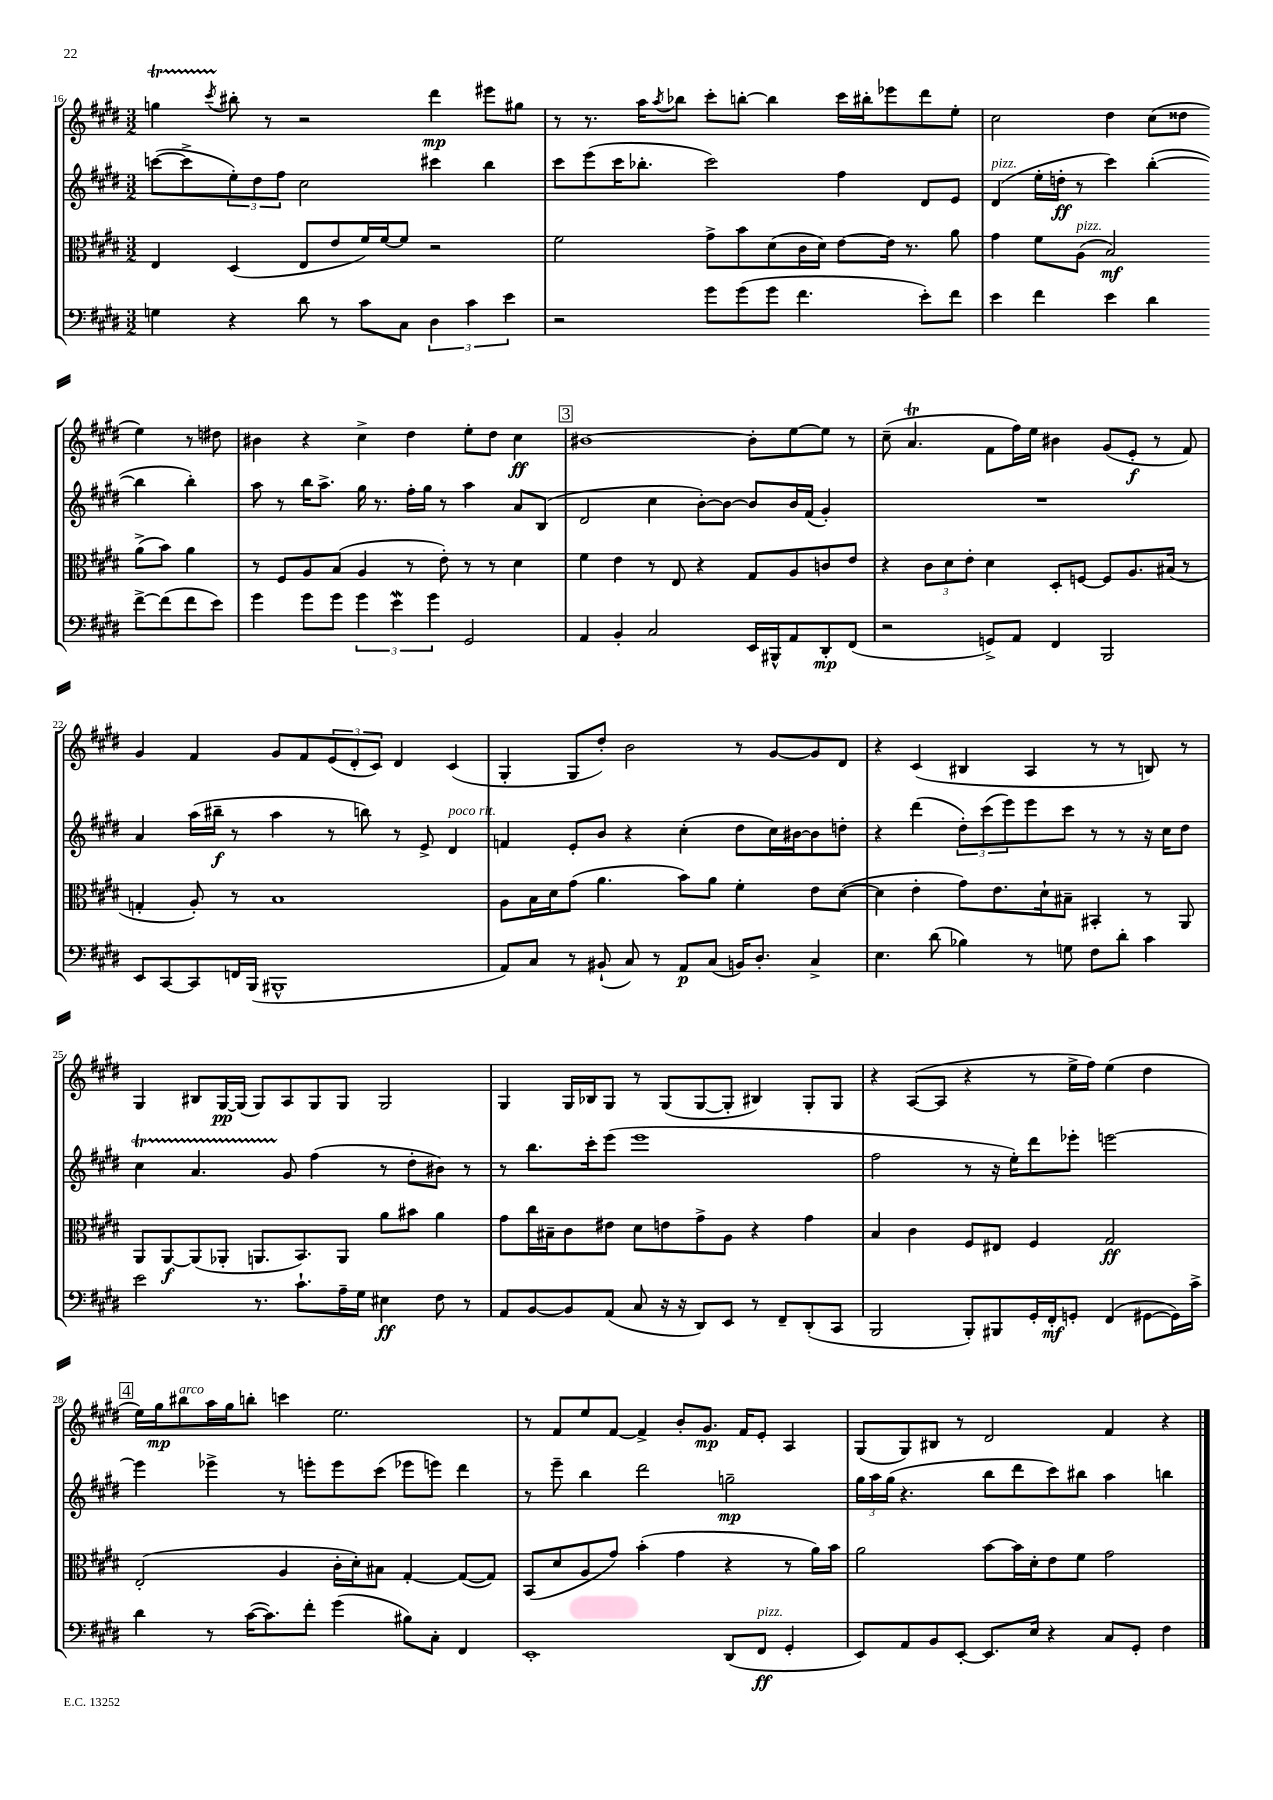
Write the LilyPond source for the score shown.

<<
\new StaffGroup <<
\new Staff = "s0" {
    \clef treble \key e \major \numericTimeSignature \time 3/2
    g''4\startTrillSpan \acciaccatura { cis'''8 } bis''8-.\stopTrillSpan r8 r2 dis'''4\mp eis'''8 gis''8 |
    r8 r8. a''16 \acciaccatura { a''8 } bes''8 cis'''8-. b''8~-. b''4 cis'''16 bis''16-. ees'''8 dis'''8 e''8-. |
    cis''2 dis''4 cis''8( disis''8 e''4) r8 dis''8 |
    bis'4 r4 cis''4-> dis''4 e''8-. dis''8 cis''4\ff |
    \mark \markup { \box "3" } bis'1~ bis'8-. e''8~ e''8 r8 |
    cis''8--( a'4.\trill fis'8 fis''16) e''16 bis'4 gis'8( e'8-.\f r8 fis'8) |
    gis'4 fis'4 gis'8 fis'8 \tuplet 3/2 { e'8( dis'8-. cis'8) } dis'4 cis'4( |
    gis4-. gis8 dis''8-.) b'2 r8 gis'8~ gis'8 dis'8 |
    r4 cis'4( bis4 a4 r8 r8 b8) r8 |
    gis4 bis8 gis16~\pp gis16( gis8) a8 gis8 gis8 gis2 |
    gis4 gis16 bes16 gis8 r8 gis8( gis8~ gis8-. bis4) gis8-. gis8 |
    r4 a8~( a8 r4 r8 e''16-> fis''16) e''4( dis''4 |
    \mark \markup { \box "4" } e''16) gis''16\mp bis''8^\markup { \italic "arco" } a''16 gis''16 b''8-. c'''4 e''2. |
    r8 fis'8 e''8 fis'8~ fis'4-> b'8-. gis'8.\mp fis'16 e'8-. a4 |
    gis8( gis8) bis8 r8 dis'2 fis'4 r4 \bar "|." |
}
\new Staff = "s1" {
    \clef treble \key e \major \numericTimeSignature \time 3/2
    c'''8~( c'''8-> \tuplet 3/2 { e''8-.) dis''8 fis''8 } cis''2 cis'''4 b''4 |
    cis'''8 e'''8( cis'''16 bes''8.-. cis'''2) fis''4 dis'8 e'8 |
    dis'4^\markup { \italic "pizz." }( e''16-. d''16-.\ff r8 cis'''4) b''4~-.( b''4 b''4-.) |
    a''8 r8 b''16 a''8.-> gis''16 r8. fis''16-. gis''16 r8 a''4 a'8 b8( |
    \mark \markup { \box "3" } dis'2 cis''4 b'8~-.) b'8~ b'8 b'16 fis'16( gis'4-.) |
    R1. |
    a'4 a''16( bis''16--\f r8 a''4 r8 b''8) r8 e'8-> dis'4^\markup { \italic "poco rit." } |
    f'4 e'8-. b'8 r4 cis''4-.( dis''8 cis''16) bis'16~ bis'8 d''8-. |
    r4 dis'''4( \tuplet 3/2 { dis''8-.) cis'''8( e'''8) } e'''8 cis'''8 r8 r8 r16 cis''16 dis''8 |
    cis''4\startTrillSpan a'4. gis'8\stopTrillSpan fis''4( r8 dis''8-. bis'8) r8 |
    r8 b''8. cis'''16-. e'''8( e'''1 |
    fis''2 r8 r16 e''16-.) dis'''8 ees'''8-. e'''2~ |
    \mark \markup { \box "4" } e'''4 ees'''4-> r8 e'''8-. e'''8 cis'''8( ees'''8 e'''8) dis'''4 |
    r8 e'''8-- b''4 dis'''2 g''2--\mp |
    \tuplet 3/2 { gis''16 a''16 gis''16( } r4. b''8 dis'''8 cis'''8) bis''8 a''4 b''4 \bar "|." |
}
\new Staff = "s2" {
    \clef alto \key e \major \numericTimeSignature \time 3/2
    e4 dis4( e8 e'8 fis'16) fis'16~ fis'8 r2 |
    fis'2 gis'8-> b'8 dis'8( cis'16 dis'16) e'8~ e'16 r8. a'8 |
    gis'4 fis'8 a8^\markup { \italic "pizz." }( b2\mf) a'8->( b'8) a'4 |
    r8 fis8 a8 b8( a4 r8 e'8-.) r8 r8 dis'4 |
    \mark \markup { \box "3" } fis'4 e'4 r8 e8 r4 gis8 a8 c'8 e'8 |
    r4 \tuplet 3/2 { cis'8 dis'8 e'8-. } dis'4 dis8-. f8~ f8 a8. bis16( r8 |
    g4-. a8-.) r8 b1 |
    a8 b16 dis'16 gis'8( a'4. b'8) a'8 fis'4-. e'8 dis'8~( |
    dis'4 e'4-. gis'8) e'8. dis'16-! bis8-- bis,4-. r8 a,8 |
    a,8 a,8~\f a,8( aes,8-. a,8. b,8.) a,8 a'8 bis'8 a'4 |
    gis'8 cis''16 bis16-- cis'8 eis'8 dis'8 e'8 gis'8-> a8 r4 gis'4 |
    b4 cis'4 fis8 eis8 fis4 gis2\ff |
    \mark \markup { \box "4" } e2-.( a4 cis'16-. dis'16-.) bis8 gis4~-. gis8~( gis8) |
    b,8( dis'8 a8 gis'8) b'4-.( gis'4 r4 r8 a'16) b'16 |
    a'2 b'8~ b'16 dis'16-. e'8 fis'8 gis'2 \bar "|." |
}
\new Staff = "s3" {
    \clef bass \key e \major \numericTimeSignature \time 3/2
    g4 r4 dis'8 r8 cis'8 cis8 \tuplet 3/2 { dis4 cis'4 e'4 } |
    r2 gis'8 gis'8( gis'8 fis'4. e'8-.) fis'8 |
    e'4 fis'4 e'4 dis'4 fis'8~-> fis'8( fis'8 e'8) |
    gis'4 gis'8 gis'8 \tuplet 3/2 { gis'4 e'4\mordent gis'4 } gis,2 |
    \mark \markup { \box "3" } a,4 b,4-. cis2 e,16 bis,,16-^ a,8 dis,8-.\mp fis,8( |
    r2 g,8->) a,8 fis,4 b,,2 |
    e,8 cis,8~ cis,8 f,16 b,,16( bis,,1-^ |
    a,8) cis8 r8 bis,8-!( cis8) r8 a,8\p cis8( b,16) dis8.-. cis4-> |
    e4. dis'8( bes4) r8 g8 fis8 dis'8-. cis'4 |
    e'2 r8. cis'8.-! a16-- gis16 eis4\ff fis8 r8 |
    a,8 b,8~ b,8 a,8( cis8 r16 r16 dis,8) e,8 r8 fis,8-- dis,8-.( cis,8 |
    b,,2 b,,8-.) bis,,8 gis,16-. fis,16-.\mf g,8-. fis,4( gis,8~ gis,16) cis'16-> |
    \mark \markup { \box "4" } dis'4 r8 cis'16~( cis'8.) fis'8-. gis'4( bis8) cis8-. fis,4 |
    e,1-. dis,8( fis,8\ff^\markup { \italic "pizz." } gis,4-. |
    e,8) a,8 b,8 e,8~-. e,8. e16 r4 cis8 gis,8-. fis4 \bar "|." |
}
>>
>>
\layout { \context { \Score currentBarNumber = #16 } }
